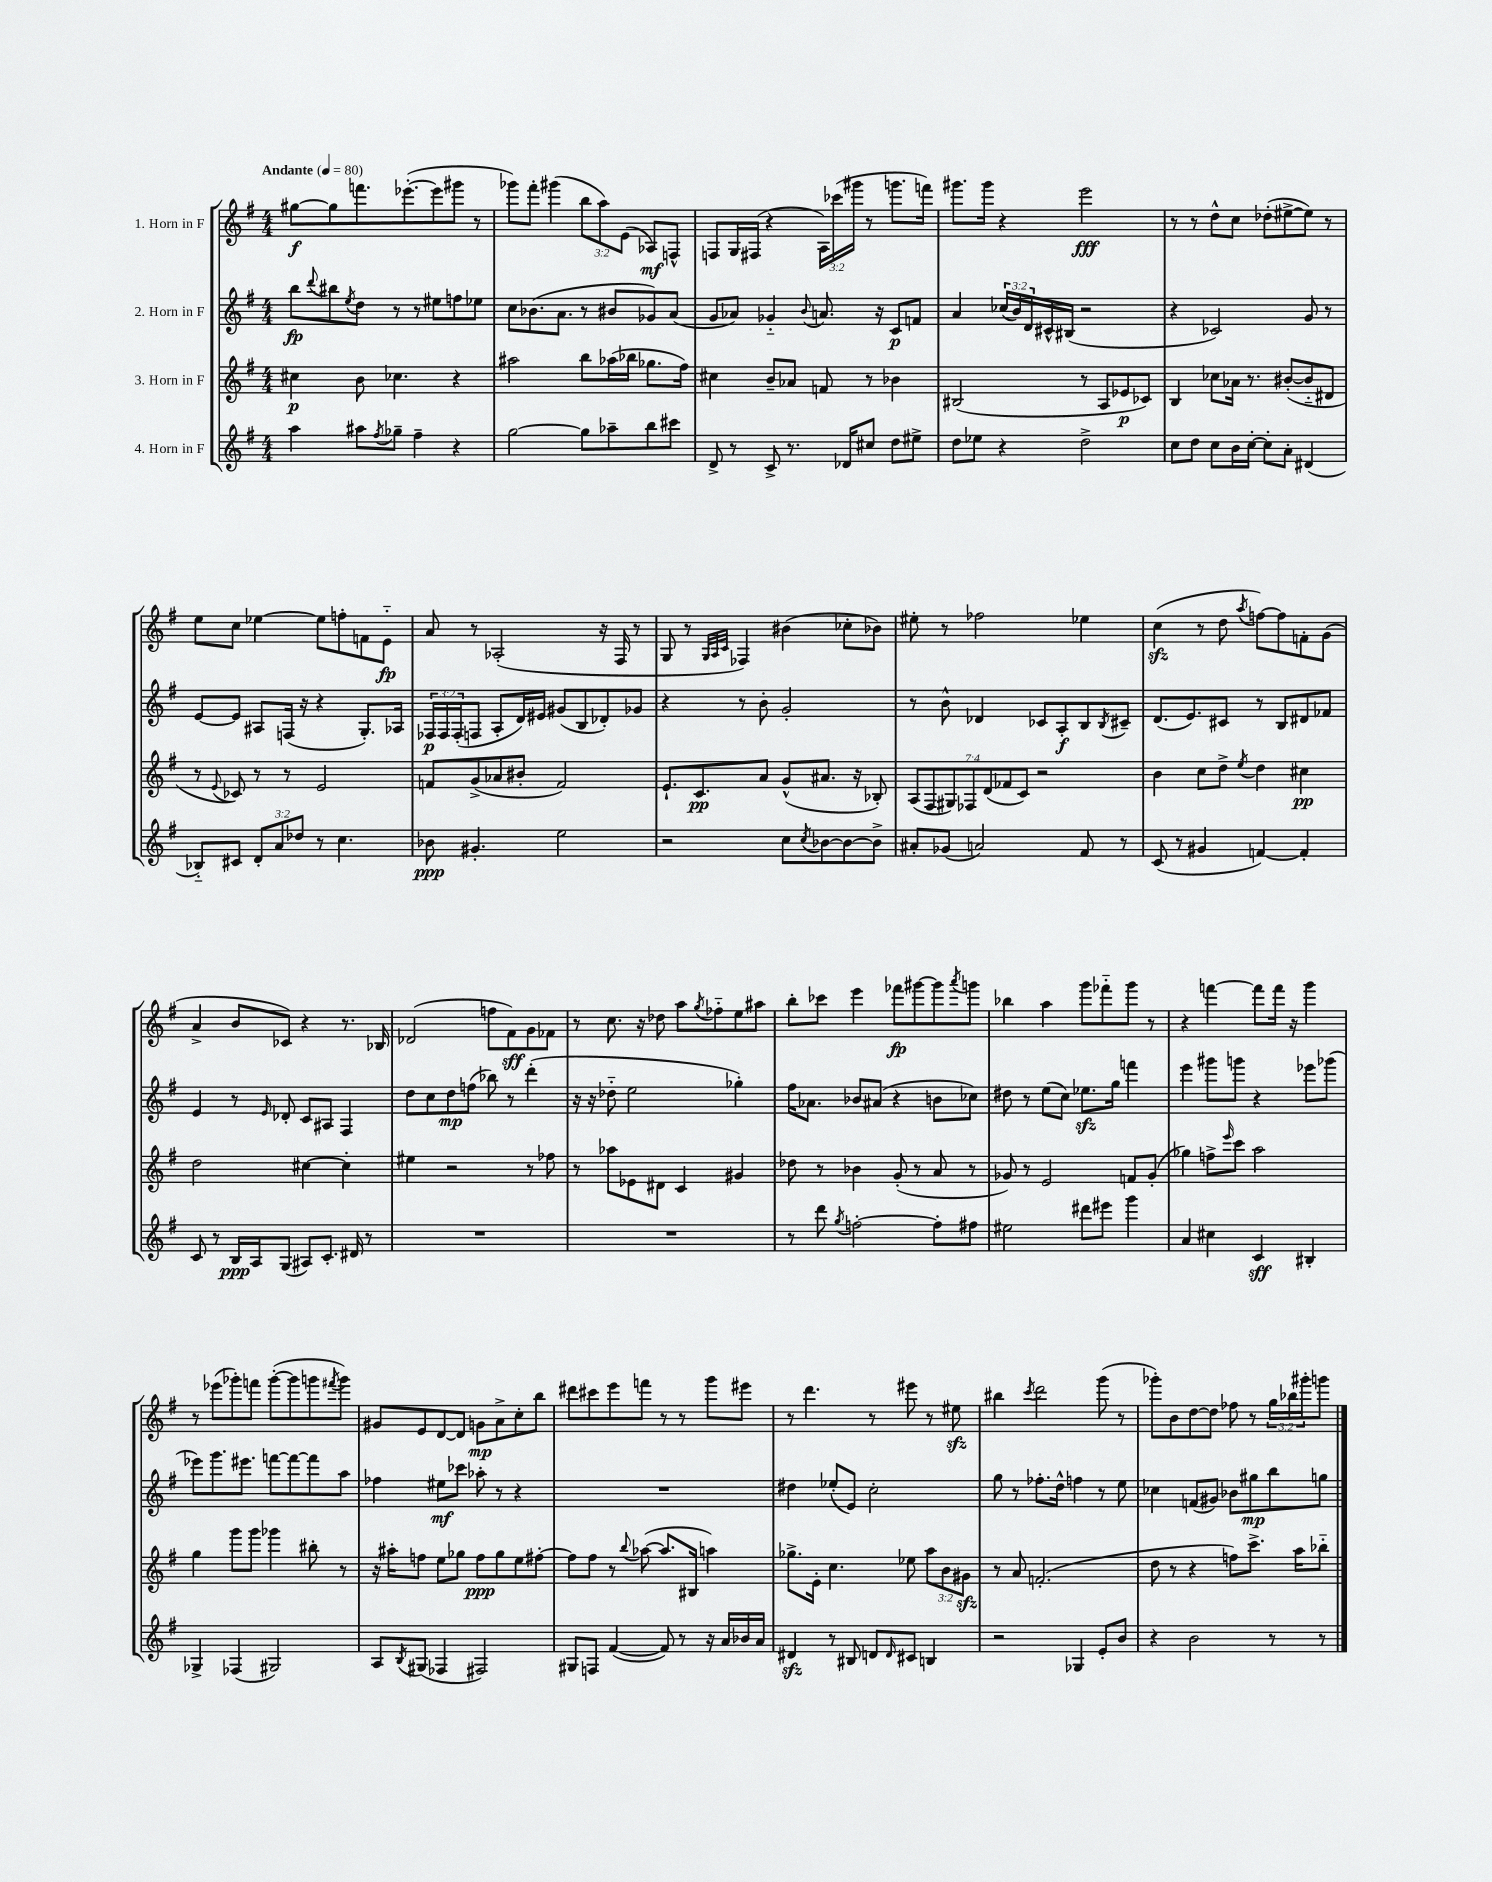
<<
\new StaffGroup <<
\new Staff = "s0" \with { instrumentName = "1. Horn in F" } {
    \clef treble \key g \major \numericTimeSignature \time 4/4 \override Staff.TupletNumber.text = #tuplet-number::calc-fraction-text \tempo "Andante" 4 = 80
    gis''8~\f gis''8 f'''8. ees'''8.~-.( ees'''8 gis'''8 r8 |
    ges'''8) fis'''8-. gis'''4( \tuplet 3/2 { b''8 a''8) e'8( } aes8\mf) f8-^ |
    f8 g16 fis16( r4 \tuplet 3/2 { a16) ces'''16( gis'''16 } r8 g'''8. f'''16) |
    gis'''8. gis'''16 r4 e'''2\fff |
    r8 r8 d''8-^ c''8 des''8-.( eis''8~-> eis''8) r8 |
    e''8 c''8 ees''4~ ees''8 f''8-. f'8 e'8-_\fp |
    a'8 r8 aes2-.( r16 fis16 r8 |
    g8 r8 \grace { g32 a32 c'32 } fes4) bis'4( ces''8-. bes'8) |
    eis''8-. r8 fes''2 ees''4 |
    c''4\sfz( r8 d''8 \acciaccatura { a''8 } f''8~) f''8 f'8-. g'8( |
    a'4-> b'8 ces'8) r4 r8. bes16 |
    des'2( f''8 fis'8\sff) g'8 fes'8 |
    r8 c''8. r16 des''8 a''8 \acciaccatura { g''8 } fes''8-_ e''8 ais''8 |
    b''8-. ces'''8 e'''4 fes'''8\fp gis'''8~ gis'''8 \acciaccatura { a'''8 } g'''8 |
    bes''4 a''4 g'''8 fes'''8-_ g'''8 r8 |
    r4 f'''4~ f'''8 f'''16 r16 g'''4 |
    r8 ees'''8( ges'''8-.) f'''8 ges'''8~-.( ges'''8 g'''8 \acciaccatura { fis'''8 } g'''8) |
    gis'8 e'8 d'8~ d'8 g'8\mp a'8-> c''8-. b''8 |
    dis'''8 cis'''8 e'''8 f'''8 r8 r8 g'''8 eis'''8 |
    r8 d'''4. r8 eis'''8 r8 eis''8\sfz |
    bis''4 \acciaccatura { c'''8 } d'''2 g'''8( r8 |
    ges'''8-.) b'8 d''8~ d''8 fes''8 r8 \tuplet 3/2 { g''16 bes''16 gis'''16-. } g'''8 \bar "|." |
}
\new Staff = "s1" \with { instrumentName = "2. Horn in F" } {
    \clef treble \key g \major \numericTimeSignature \time 4/4 \override Staff.TupletNumber.text = #tuplet-number::calc-fraction-text
    b''8\fp \appoggiatura { d'''8 } bis''8 \acciaccatura { e''8 } d''8 r8 r8 eis''8 f''8 ees''8 |
    c''8 bes'8.( a'8. r8 bis'8 ges'8) a'8( |
    g'8 aes'8) ges'4-_ \appoggiatura { b'8 } a'8. r16 c'8\p f'8 |
    a'4 \tuplet 3/2 { ces''16( b'16) d'16 } cis'16-^ bis16( r2 |
    r4 ces'2) g'8 r8 |
    e'8~ e'8 ais8 f16( r16 r4 g8.-.) aes16 |
    \tuplet 3/2 { fes16\p fes16 fes16-.( } f8 a8-. d'16) eis'16 gis'8( b8 des'8-.) ges'8 |
    r4 r8 b'8-. g'2-. |
    r8 b'8-^ des'4 ces'8 a8-.\f b8 \acciaccatura { b8 } cis'8-- |
    d'8.( e'8.) cis'8 r8 b8 dis'8 fes'8 |
    e'4 r8 \grace { e'16 } des'8-. c'8 ais8 fis4 |
    d''8 c''8 d''8\mp f''8( bes''8) r8 d'''4-.( |
    r16 r16 des''8-_ e''2 ges''4-.) |
    fis''16 aes'8. bes'8 ais'8( r4 b'8 ces''8) |
    dis''8 r8 e''8( c''8) ees''8.\sfz g''16 f'''4 |
    e'''4 gis'''8 g'''8 r4 ees'''8 ges'''8( |
    ees'''8) g'''8. eis'''8. f'''8~ f'''8~ f'''8 a''8 |
    fes''4 eis''8\mf ces'''8 aes''8-. r8 r4 |
    R1 |
    dis''4 ees''8-.( e'8) c''2-. |
    g''8 r8 fes''8.-. d''16-^ f''4 r8 e''8 |
    ces''4 f'8( gis'8) bes'8 gis''8\mp b''8 g''8 \bar "|." |
}
\new Staff = "s2" \with { instrumentName = "3. Horn in F" } {
    \clef treble \key g \major \numericTimeSignature \time 4/4 \override Staff.TupletNumber.text = #tuplet-number::calc-fraction-text
    cis''4\p b'8 ces''4. r4 |
    ais''2 b''8 aes''16( bes''16 ges''8. fis''16) |
    cis''4 b'8-- aes'8 f'8 r8 bes'4 |
    bis2( r8 a8 ees'8\p ces'8) |
    b4 ces''8 aes'16 r8. bis'8~-.( bis'8-_ dis'8 |
    r8 \appoggiatura { e'8 } ces'8) r8 r8 e'2 |
    f'8 g'8->( aes'8 bis'8-. f'2) |
    e'8.-! c'8.\pp a'8 g'8-^( ais'8. r16 bes8-.) |
    \tuplet 7/4 { a8( fis8 gis8) fes8 d'8( fes'8 c'8) } r2 |
    b'4 c''8 d''8-> \acciaccatura { e''8 } d''4 cis''4\pp |
    d''2 cis''4~ cis''4-. |
    eis''4 r2 r8 fes''8 |
    r8 aes''8 ees'8 dis'8 c'4 gis'4 |
    des''8 r8 bes'4 g'8-.( r8 a'8 r8 |
    ges'8) r8 e'2 f'8 ges'8-.( |
    ges''4) f''8-> \grace { e'''16 } c'''8 a''2 |
    g''4 g'''8 g'''8 ges'''4 bis''8-. r8 |
    r16 ais''16-. f''8 e''8 ges''8 f''8\ppp ges''8 e''8 fis''8~-. |
    fis''8 fis''8 r8 \appoggiatura { b''8 } aes''8~( aes''8. bis16 a''4) |
    ges''8.-> e'16-. c''4. ees''8 \tuplet 3/2 { a''8 b'8 gis'8\sfz } |
    r8 a'8 f'2.-.( |
    d''8 r8 r4 f''8) c'''8.-> a''16 bes''8-_ \bar "|." |
}
\new Staff = "s3" \with { instrumentName = "4. Horn in F" } {
    \clef treble \key g \major \numericTimeSignature \time 4/4 \override Staff.TupletNumber.text = #tuplet-number::calc-fraction-text
    a''4 ais''8 \acciaccatura { fis''8 } ges''8-- fis''4-- r4 |
    g''2~ g''8 aes''8-- b''8 cis'''8 |
    d'8-> r8 c'8-> r8. des'16 cis''8 d''8 eis''8-> |
    d''8 ees''8 r4 d''2-> |
    c''8 d''8 c''8 b'16 c''16~-. c''8-. a'8-. dis'4( |
    bes8-_) cis'8 \tuplet 3/2 { d'8-. a'8 des''8 } r8 c''4. |
    bes'8\ppp gis'4.-. e''2 |
    r2 c''8 \acciaccatura { c''8 } bes'8~ bes'8~ bes'8-> |
    ais'8-. ges'8( a'2) fis'8 r8 |
    c'8( r8 gis'4 f'4~) f'4-. |
    c'8 r8 b16\ppp a16 g8( ais8) c'8.-. dis'16 r8 |
    R1 |
    R1 |
    r8 d'''8 \acciaccatura { g''8 } f''2~-. f''8-. fis''8 |
    eis''2 dis'''8 eis'''8 g'''4 |
    a'4 cis''4 c'4\sff bis4-. |
    ges4-> fes4( gis2) |
    a8 \acciaccatura { b8 } gis8( fes4 fis2) |
    gis8 f8 fis'4~( fis'8) r8 r16 a'16 bes'16 a'16 |
    dis'4\sfz r8 bis8 d'8 \grace { d'16 } cis'8 b4 |
    r2 ges4 e'8-. b'8 |
    r4 b'2 r8 r8 \bar "|." |
}
>>
>>
\layout { \context { \Score \remove "Bar_number_engraver" } }
